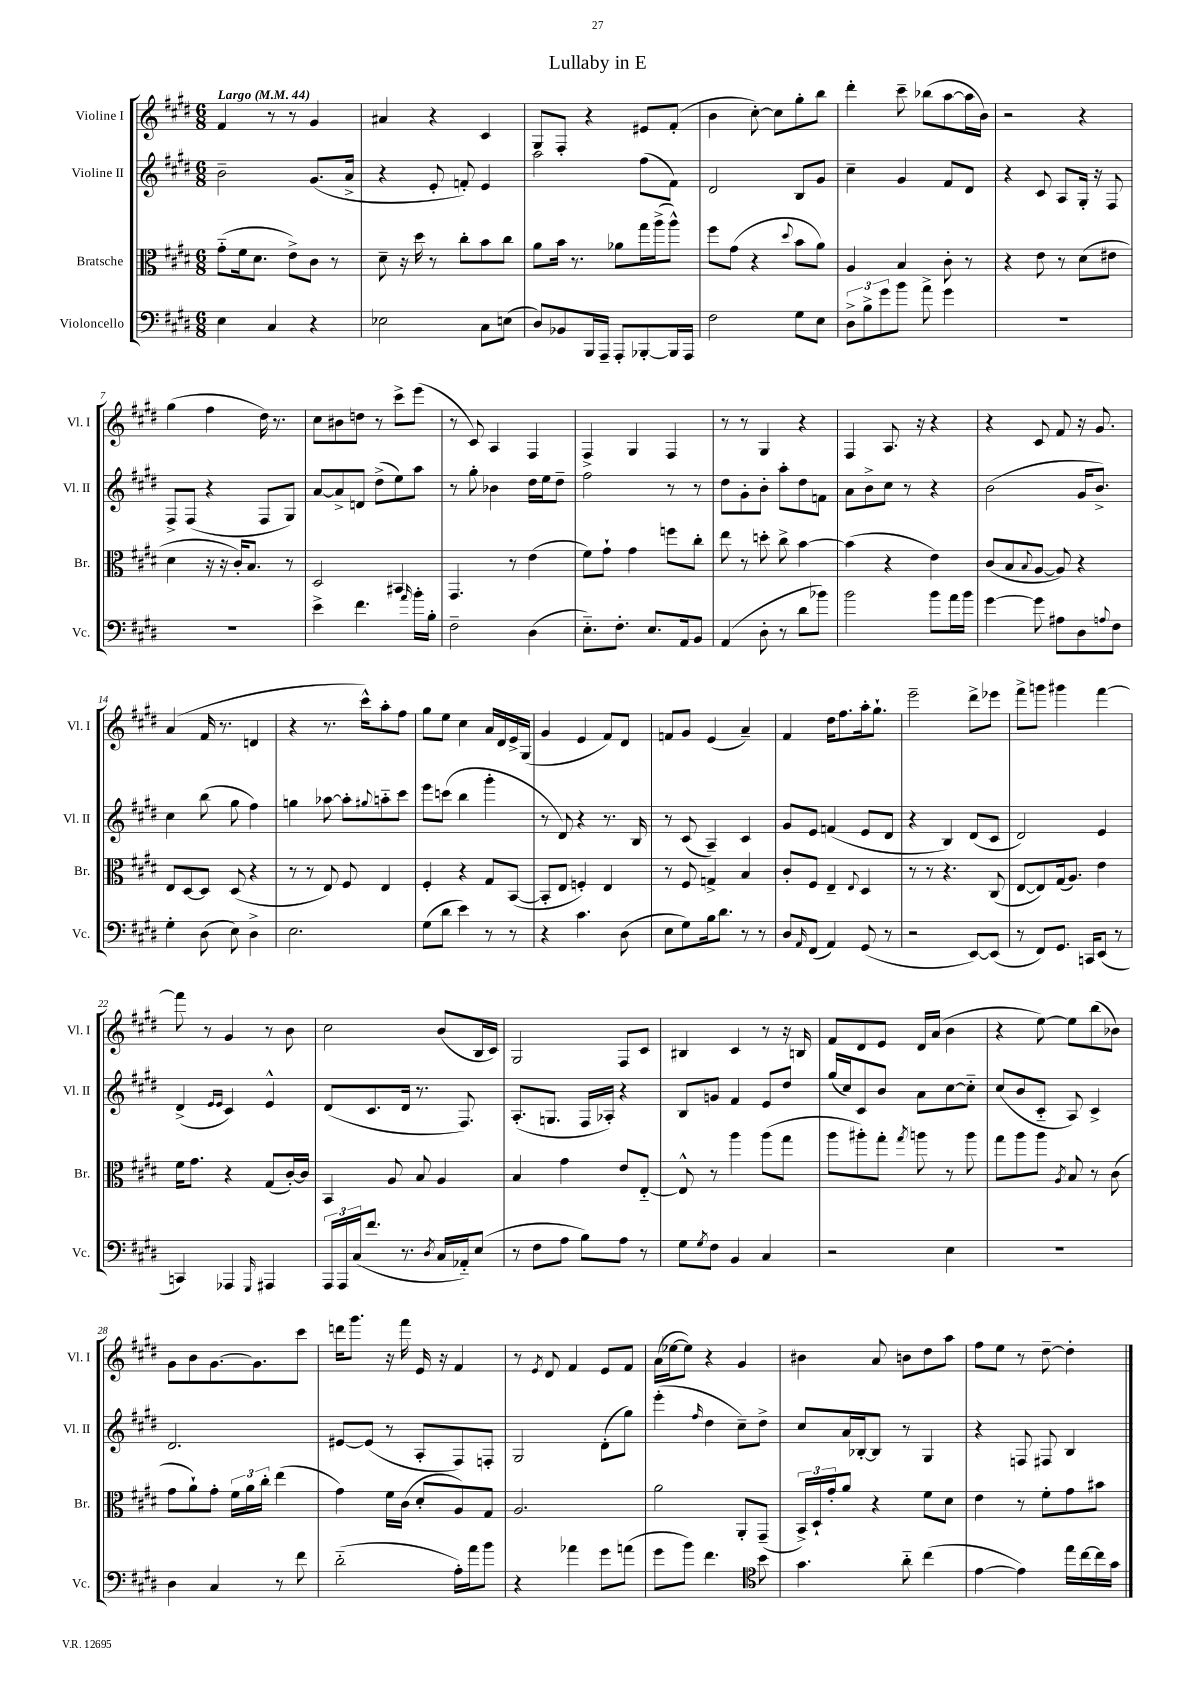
\header { title = "Lullaby in E" }
<<
\new StaffGroup <<
\new Staff = "s0" \with { instrumentName = "Violine I" shortInstrumentName = "Vl. I" } {
    \clef treble \key e \major \numericTimeSignature \time 6/8 \tempo "Largo" 4 = 44
    fis'4 r8 r8 gis'4 |
    ais'4 r4 cis'4 |
    gis8 fis8-. r4 eis'8 fis'8-.( |
    b'4 cis''8~-.) cis''8 gis''8-. b''8 |
    dis'''4-. cis'''8-- bes''8( a''8~ a''16 b'16) |
    r2 r4 |
    gis''4( fis''4 dis''16) r8. |
    cis''8 bis'8 d''8 r8 cis'''8-> e'''8( |
    r8 cis'8) a4 fis4 |
    fis4-> gis4 fis4 |
    r8 r8 gis4 r4 |
    fis4 a8. r16 r4 |
    r4 cis'8 fis'8 r16 gis'8. |
    a'4( fis'16 r8. d'4 |
    r4 r8. cis'''16-^) a''8-. fis''8 |
    gis''8 e''8 cis''4 a'16 dis'16 e'16-> gis16( |
    gis'4 e'4 fis'8) dis'8 |
    f'8 gis'8 e'4( a'4--) |
    fis'4 dis''16 fis''8. a''16-. gis''8.-! |
    e'''2-- dis'''8-> ees'''8 |
    fis'''8-> g'''8 gis'''4 fis'''4~ |
    fis'''8 r8 gis'4 r8 b'8 |
    cis''2 b'8( b16 cis'16) |
    gis2 fis8 cis'8 |
    bis4 cis'4 r8 r16 b16 |
    fis'8 dis'8 e'8 dis'16 a'16( b'4 |
    r4 e''8~) e''8 b''8( bes'8) |
    gis'8 b'8 gis'8.~ gis'8. cis'''8 |
    d'''16 gis'''8. r16 fis'''16 e'16 r16 fis'4 |
    r8 \acciaccatura { e'8 } dis'8 fis'4 e'8 fis'8 |
    a'16( ees''16~ ees''8) r4 gis'4 |
    bis'4 a'8 b'8 dis''8 a''8 |
    fis''8 e''8 r8 dis''8~-- dis''4-. \bar "|." |
}
\new Staff = "s1" \with { instrumentName = "Violine II" shortInstrumentName = "Vl. II" } {
    \clef treble \key e \major \numericTimeSignature \time 6/8
    b'2-- gis'8.( a'16-> |
    r4 e'8-. f'8-.) e'4 |
    a''2 fis''8( fis'8) |
    dis'2 b8 gis'8 |
    cis''4-- gis'4 fis'8 dis'8 |
    r4 cis'8 a8 gis16-. r16 fis8 |
    fis8-> fis8( r4 fis8 gis8) |
    a'8~ a'8-> d'8 dis''8->( e''8) a''8 |
    r8 gis''8-. bes'4 dis''16 e''16 dis''8-- |
    fis''2 r8 r8 |
    dis''8 gis'8-. b'8-. a''8-. dis''8 f'8 |
    a'8 b'8-> cis''8 r8 r4 |
    b'2( gis'16 b'8.->) |
    cis''4 b''8( gis''8 fis''4) |
    g''4 aes''8~ aes''8-. \appoggiatura { gis''8 } a''8-_ cis'''8 |
    e'''8 c'''8( b''4 gis'''4-. |
    r8 dis'8) r4 r8. b16 |
    r8 cis'8( a4--) cis'4 |
    gis'8 e'8 f'4( e'8 dis'8 |
    r4 b4) dis'8( cis'8 |
    dis'2) e'4 |
    dis'4->( \grace { e'16 e'16 } cis'4) e'4-^ |
    dis'8( cis'8. dis'16 r8. fis8.) |
    a8.-.( g8. fis16 aes16-.) r4 |
    b8 g'8 fis'4 e'8 dis''8 |
    gis''16( cis''16) cis'8 b'8 a'8 cis''8~ cis''8-_ |
    cis''8( b'8 cis'8-_ a8) cis'4-> |
    dis'2. |
    eis'8~ eis'8( r8 a8-. fis8) f8-. |
    gis2 dis'8-.( gis''8) |
    e'''4-.( \grace { fis''16 } dis''4 cis''8--) dis''8-> |
    cis''8 a'16 bes16~-. bes8 r8 gis4 |
    r4 f8 fis8 b4 \bar "|." |
}
\new Staff = "s2" \with { instrumentName = "Bratsche" shortInstrumentName = "Br." } {
    \clef alto \key e \major \numericTimeSignature \time 6/8
    gis'8-_( fis'16 dis'8. e'8->) cis'8 r8 |
    dis'8-- r16 dis''16 r8 cis''8-. b'8 cis''8 |
    a'8 b'16 r8. aes'8 gis''16 a''16->( a''8-^) |
    fis''8 gis'8( r4 \appoggiatura { dis''8 } b'8 a'8) |
    a4 b4 cis'8-. r8 |
    r4 e'8 r8 dis'8( eis'8 |
    dis'4 r16 r16 cis'16-.) b8. r8 |
    dis2 bis,4 |
    gis,4. r8 e'4( |
    fis'8) gis'8-! gis'4 f''8 cis''8-. |
    e''8 r8 d''8-. cis''8-> b'4~ |
    b'4( r4 e'4) |
    cis'8( b8 \appoggiatura { b8 } a8~ a8) r4 |
    e8 dis8~ dis8 dis8( r4 |
    r8 r8 e8) fis8 e4 |
    fis4-. r4 gis8 b,8~( |
    b,8-. e8 f4-.) e4 |
    r8 fis8 g4-> b4 |
    cis'8-. fis8 e4-- \appoggiatura { e8 } dis4 |
    r8 r8 r4. cis8( |
    e8~ e8) gis16( a8.) e'4 |
    fis'16 gis'8. r4 gis8( cis'16~-.) cis'16 |
    b,4 a8 b8 a4 |
    b4 gis'4 e'8 e8~-_ |
    e8-^ r8 a''4 a''8( gis''8 |
    a''8 ais''8-.) gis''8-. \acciaccatura { gis''8 } a''8 r8 a''8 |
    gis''8 a''8 a''8 \acciaccatura { a8 } b8 r8 cis'8( |
    gis'8 a'8-!) gis'8-. \tuplet 3/2 { fis'16 a'16 cis''16-. } e''4( |
    gis'4) fis'16 cis'16( dis'8-. a8) gis8 |
    a2. |
    a'2 a,8-. gis,8--( |
    \tuplet 3/2 { b,16->) dis16-! gis'16-. } a'8 r4 fis'8 dis'8 |
    e'4 r8 fis'8-. gis'8 bis'8 \bar "|." |
}
\new Staff = "s3" \with { instrumentName = "Violoncello" shortInstrumentName = "Vc." } {
    \clef bass \key e \major \numericTimeSignature \time 6/8
    e4 cis4 r4 |
    ees2 cis8 e8( |
    dis8) bes,8 b,,16 a,,16-- a,,8-. bes,,8~-. bes,,16 a,,16 |
    fis2 gis8 e8 |
    \tuplet 3/2 { dis8-> b8-> gis'8 } b'8 a'8-> gis'4 |
    R2. |
    R2. |
    e'4-> fis'4. \grace { a'16 } b'16-. b16-. |
    fis2-- dis4( |
    e8.-_) fis8.-. e8. a,16 b,8 |
    a,4( dis8-. r8 dis'8 bes'8) |
    b'2 b'8 a'16 b'16 |
    gis'4~ gis'8 ais8 dis8 \appoggiatura { a8 } fis8 |
    gis4-. dis8( e8) dis4-> |
    e2. |
    gis8( dis'8 e'4) r8 r8 |
    r4 cis'4. dis8( |
    e8 gis8) b16 dis'8. r8 r8 |
    dis8 \grace { a,16 } fis,8( a,4) gis,8( r8 |
    r2 e,8~) e,8( |
    r8 fis,8) gis,8. c,16 e,8( r8 |
    c,4) aes,,4 \grace { gis,,16 } ais,,4 |
    \tuplet 3/2 { a,,16 a,,16 cis16( } fis'8. r8. \acciaccatura { dis8 } cis16 aes,16-_) e8( |
    r8 fis8 a8 b8) a8 r8 |
    gis8 \acciaccatura { gis8 } fis8 b,4 cis4 |
    r2 e4 |
    R2. |
    dis4 cis4 r8 fis'8 |
    dis'2-_( a16-.) a'16 b'8 |
    r4 aes'4 gis'8 a'8( |
    gis'8 b'8) fis'4. \clef tenor b'8 |
    gis'4. a'8-_ cis''4( |
    e'4~ e'4) e''16 cis''16~ cis''16 gis'16 \bar "|." |
}
>>
>>
